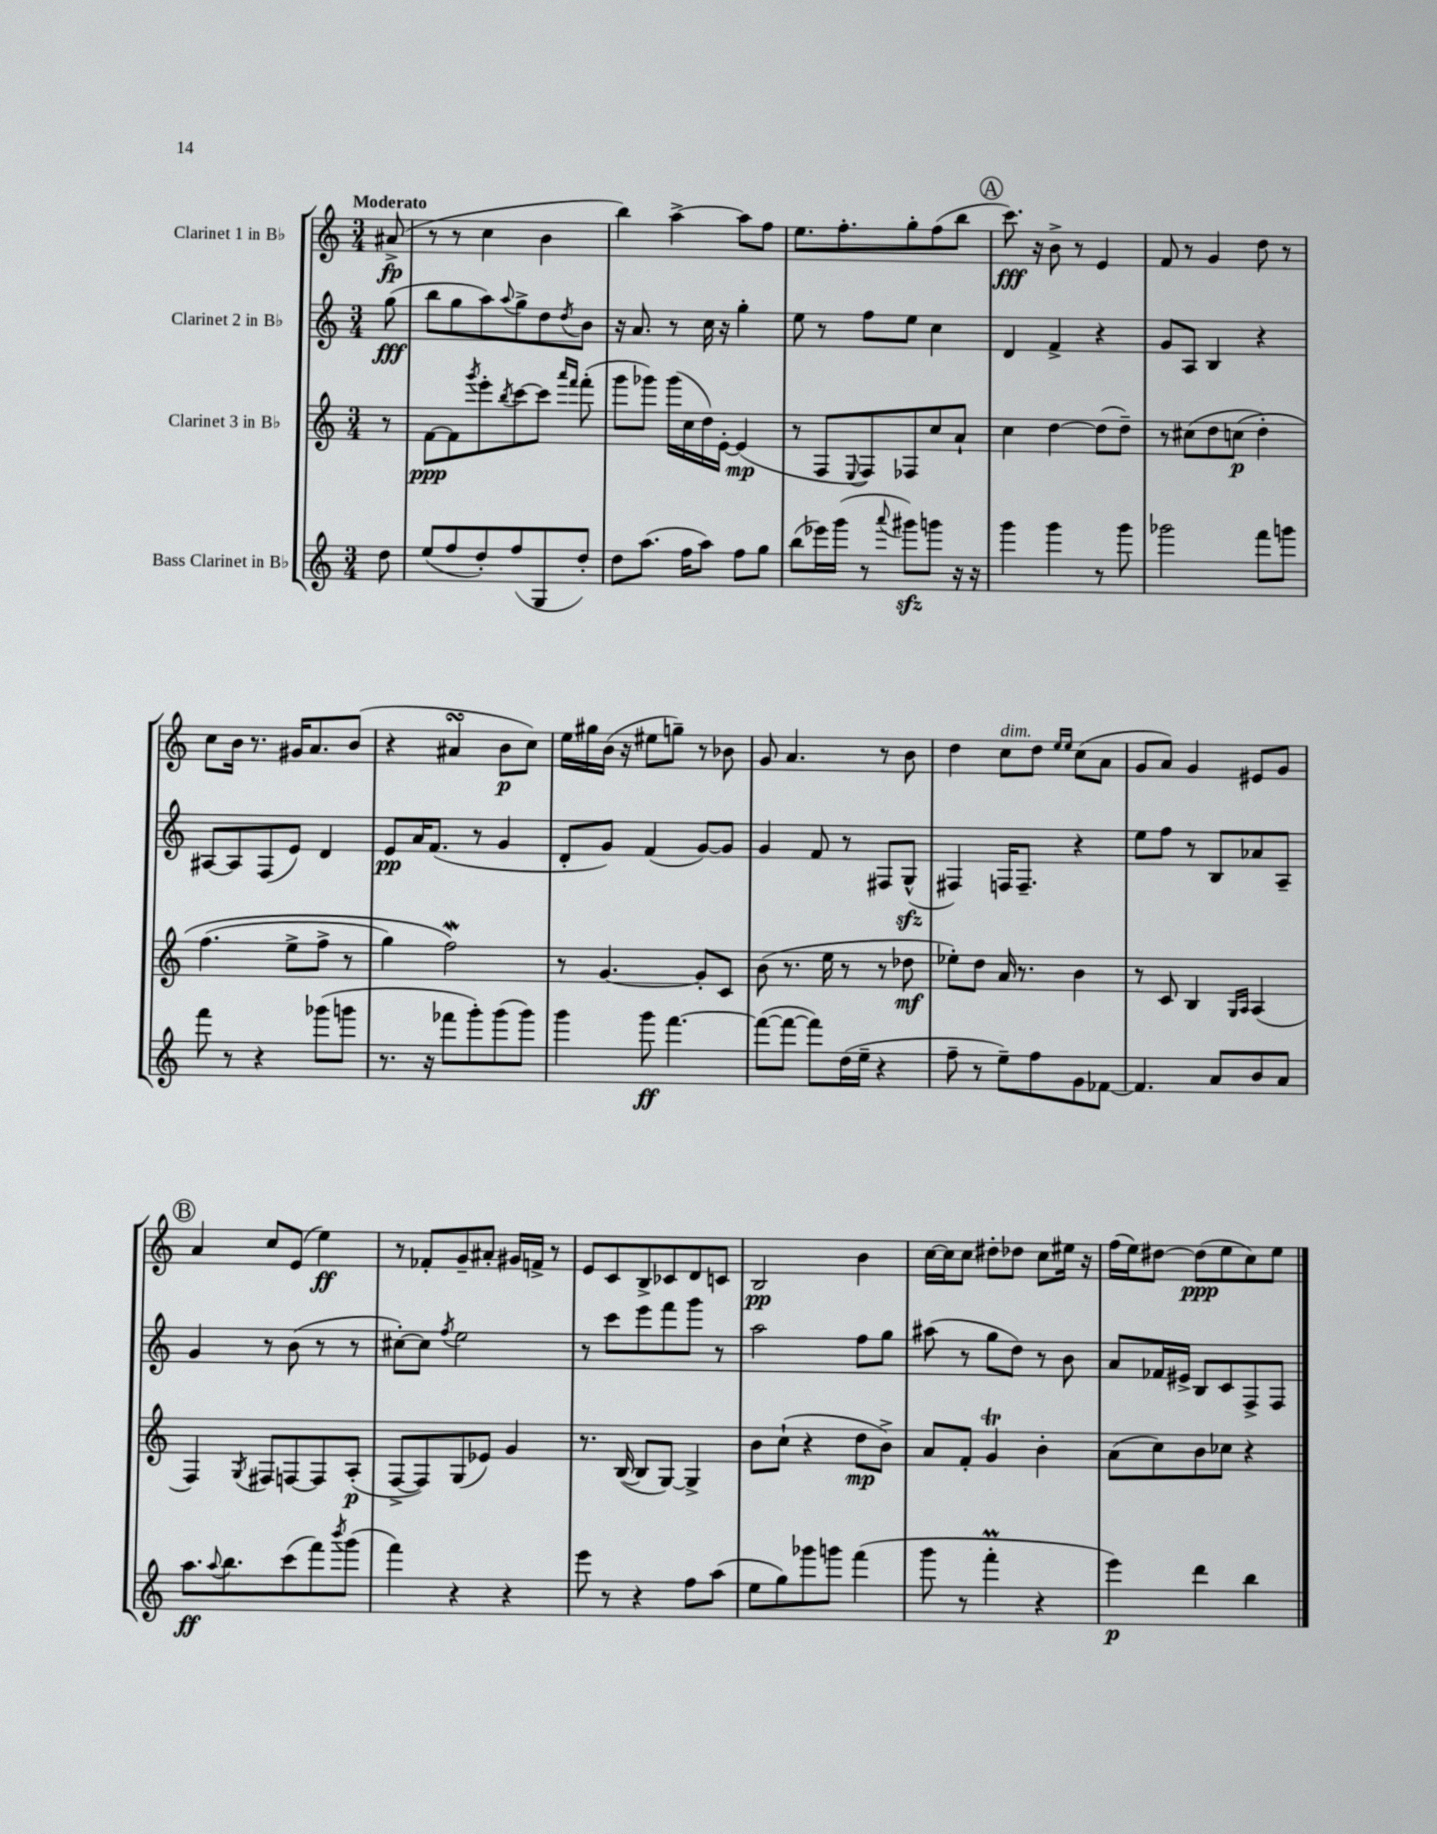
<<
\new StaffGroup <<
\new Staff = "s0" \with { instrumentName = "Clarinet 1 in Bb" } {
    \clef treble \key c \major \numericTimeSignature \time 3/4 \partial 8 \tempo "Moderato"
    ais'8->\fp( |
    r8 r8 c''4 b'4 |
    b''4) a''4~-> a''8 f''8 |
    e''8. f''8.-. g''8-. f''8( b''8 |
    \mark \markup { \circle "A" } c'''8.\fff) r16 b'8-> r8 e'4 |
    f'8 r8 g'4 d''8 r8 |
    c''8 b'16 r8. gis'16 a'8. b'8( |
    r4 ais'4\turn b'8\p c''8) |
    e''16 gis''16 b'16( r16 eis''8 g''8--) r8 bes'8 |
    g'8 a'4. r8 b'8 |
    d''4 c''8^\markup { \italic "dim." } d''8 \grace { e''16 e''16 } c''8( a'8 |
    g'8 a'8) g'4 eis'8 g'8 |
    \mark \markup { \circle "B" } a'4 c''8 e'8( e''4\ff) |
    r8 fes'8-. g'8-- ais'8-. gis'16 f'16-> r8 |
    e'8 c'8 b8-> ces'8 d'8 c'8 |
    b2\pp b'4 |
    c''16~ c''16 c''8 dis''8-. des''8 c''8 eis''16 r16 |
    f''16( e''16) dis''8~ dis''8\ppp( e''8 c''8) e''8 \bar "|." |
}
\new Staff = "s1" \with { instrumentName = "Clarinet 2 in Bb" } {
    \clef treble \key c \major \numericTimeSignature \time 3/4 \partial 8
    g''8\fff( |
    b''8 g''8 a''8) \appoggiatura { a''8 } g''8-> d''8 \acciaccatura { d''8 } b'8 |
    r16 a'8. r8 c''16 r16 g''4-. |
    e''8 r8 f''8 e''8 c''4 |
    \mark \markup { \circle "A" } d'4 f'4-> r4 |
    g'8 a8 b4 r4 |
    ais8~ ais8 f8( e'8) d'4 |
    e'8\pp a'16 f'8.( r8 g'4 |
    d'8-. g'8) f'4( g'8~) g'8 |
    g'4 f'8 r8 fis8 g8-^\sfz( |
    fis4) f16 f8.-- r4 |
    e''8 f''8 r8 b8 aes'8 a8-- |
    \mark \markup { \circle "B" } g'4 r8 b'8( r8 r8 |
    cis''8~-.) cis''8 \acciaccatura { f''8 } e''2 |
    r8 c'''8 e'''8 f'''8 g'''8 r8 |
    a''2 f''8 g''8 |
    ais''8( r8 g''8 d''8) r8 b'8 |
    a'8 fes'16 eis'16-> b8 c'8 f8-> f8 \bar "|." |
}
\new Staff = "s2" \with { instrumentName = "Clarinet 3 in Bb" } {
    \clef treble \key c \major \numericTimeSignature \time 3/4 \partial 8
    r8 |
    f'8~\ppp f'8 \acciaccatura { g'''8 } e'''8-. \acciaccatura { b''8 } c'''8~ c'''8 \grace { a'''16 f'''16 } f'''8-.( |
    g'''8 ges'''8) ges'''16( c''16 d''16) e'16~-. e'4\mp( |
    r8 f8 \appoggiatura { e8 } f8) fes8 c''8 a'8-! |
    \mark \markup { \circle "A" } c''4 d''4~ d''8( d''8--) |
    r8 cis''8( d''8 c''8\p\( d''4-.) |
    f''4.( e''8-> f''8-> r8 |
    g''4) f''2\mordent\) |
    r8 g'4.~ g'8-. c'8 |
    b'8( r8. e''16 r8 r8 des''8\mf |
    ees''8-.) d''8 a'16 r8. b'4 |
    r8 c'8 b4 \grace { g16 a16 } a4( |
    \mark \markup { \circle "B" } f4) \acciaccatura { g8 } fis8 f8~ f8 a8-.\p( |
    f8~-> f8) g8( ees'8) g'4 |
    r8. b16~( b8 g8~) g4-> |
    b'8 c''8-!( r4 d''8\mp b'8->) |
    a'8 f'8-. g'4\trill b'4-. |
    a'8( c''8) b'8 ces''8 r4 \bar "|." |
}
\new Staff = "s3" \with { instrumentName = "Bass Clarinet in Bb" } {
    \clef treble \key c \major \numericTimeSignature \time 3/4 \partial 8
    d''8 |
    e''8( f''8 d''8-.) f''8( g8 d''8-.) |
    d''8 a''8.( f''16 a''8) f''8 g''8 |
    b''8( ees'''16) g'''16( r8 \appoggiatura { a'''8 } gis'''8\sfz) g'''8 r16 r16 |
    \mark \markup { \circle "A" } g'''4 g'''4 r8 g'''8 |
    ges'''2 f'''8 g'''8 |
    f'''8 r8 r4 ges'''8( g'''8 |
    r8. r16 fes'''8 g'''8-.) g'''8( g'''8) |
    g'''4 g'''8\ff f'''4.~ |
    f'''8~( f'''8~ f'''8) d''16( e''16-- r4 |
    f''8-- r8 e''8--) f''8 g'8 fes'8~ |
    fes'4. a'8 b'8 a'8 |
    \mark \markup { \circle "B" } a''8.\ff \appoggiatura { a''8 } b''8. c'''8( f'''8) \acciaccatura { b'''8 } g'''8( |
    f'''4) r4 r4 |
    e'''8 r8 r4 f''8 a''8( |
    e''8 g''8) ges'''8 g'''8 f'''4( |
    g'''8 r8 f'''4-.\prall r4 |
    e'''4\p) d'''4 b''4 \bar "|." |
}
>>
>>
\layout { \context { \Score \remove "Bar_number_engraver" } }
